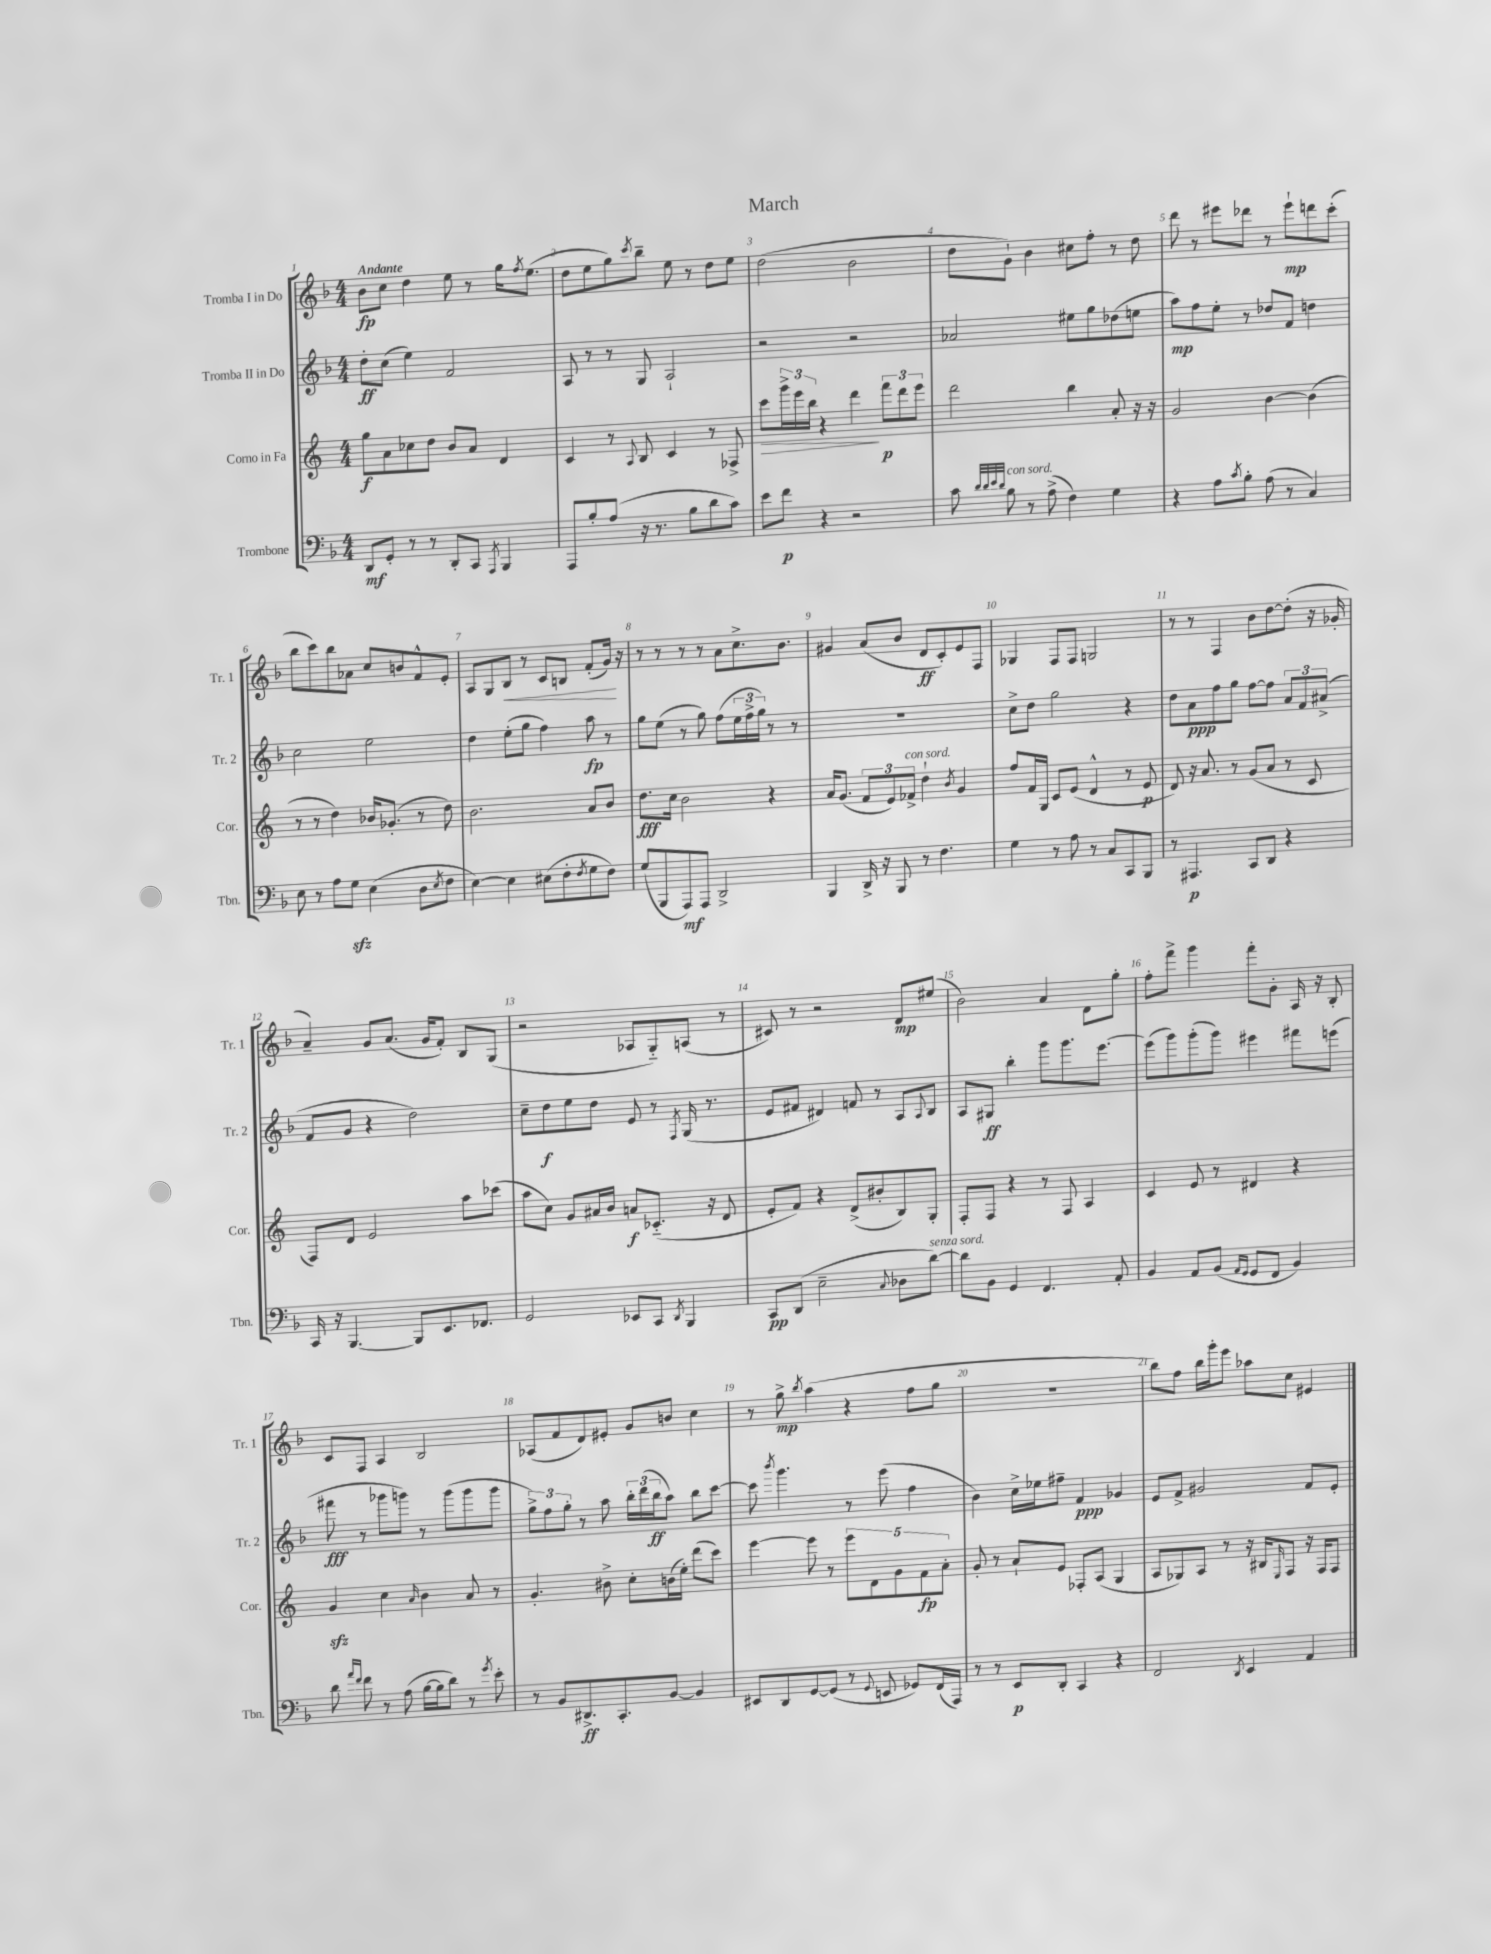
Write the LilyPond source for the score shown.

\header { title = "March" }
<<
\new StaffGroup <<
\new Staff = "s0" \with { instrumentName = "Tromba I in Do" shortInstrumentName = "Tr. 1" } {
    \clef treble \key f \major \numericTimeSignature \time 4/4 \tempo "Andante"
    bes'8\fp c''8 d''4 e''8 r8 g''16 \acciaccatura { f''8 } e''8.( |
    d''8 e''8 g''8) \acciaccatura { c'''8 } bes''8-- e''8 r8 d''8 e''8 |
    d''2( bes'2 |
    d''8 g'8-!) bes'4 cis''8 f''8-. r8 d''8 |
    d'''8 r8 eis'''8 des'''8 r8 eis'''8-!\mp d'''8 c'''8-.( |
    bes''8 c'''8) bes''8 aes'8 c''8 b'8 f'8-^ e'8-. |
    a8 g8 bes8\< r8 c'8 b8 f'8-.( g'16\!) r16 |
    r8 r8 r8 r8 a'8 c''8.-> bes'8. |
    gis'4 a'8( bes'8 d'8\ff c'8-.) e'8 f8 |
    ges4 f8 f8 g2 |
    r8 r8 f4 bes'8 d''8~ d''8-.( r16 ges'16-. |
    a'4--) g'8 a'8.( g'16 f'8-.) bes8 g8( |
    r2 aes8 g8-_) a8( r8 |
    cis'8) r8 r2 d'8\mp eis''8( |
    bes'2) a'4 d'8 g''8-. |
    f''8-. f'''8-> g'''4 f'''8-. g'8-. a16 r16 bes8-. |
    c'8 f8 a4 bes2 |
    aes8( f'8 d'8) eis'8-. g'8 b'8 c''4 |
    r8 g''8->\mp \acciaccatura { bes''8 } a''4( r4 f''8 g''8 |
    R1 |
    bes''8) f''8 bes''16 g'''16-. e'''8 aes''8 c''8 eis'4 \bar "|." |
}
\new Staff = "s1" \with { instrumentName = "Tromba II in Do" shortInstrumentName = "Tr. 2" } {
    \clef treble \key f \major \numericTimeSignature \time 4/4
    d''8-.\ff c''8( e''4) f'2 |
    a8 r8 r8 g8 a2-! |
    r2 r2 |
    aes'2 eis''8 g''8 des''8( e''8 |
    a''8\mp) f''8 e''8-. r8 des''8 f'8 d''4 |
    c''2 e''2 |
    d''4 e''8-.( g''8 f''4) a''8\fp r8 |
    g''8 e''8( r8 g''8) f''8( \tuplet 3/2 { e''16 f''16-> g''16) } r8 r8 |
    R1 |
    c''8-> d''8 g''2 r4 |
    d''8 a'8\ppp f''8 g''8 f''8~ f''8 \tuplet 3/2 { a'8 f'8 ais'8->( } |
    f'8 g'8 r4 d''2) |
    c''8-- d''8\f e''8 d''8 e'8 r8 \acciaccatura { f8 } g16( r8. |
    e'8 fis'8 dis'4) f'8 r8 a8 \appoggiatura { a8 } bes8 |
    a8 gis8\ff bes''4-. g'''8 g'''8. e'''8.~ |
    e'''8( g'''8) g'''8-.( g'''8) eis'''4 fis'''8 e'''8( |
    fis'''8\fff r8 ges'''8 g'''8) r8 g'''8( g'''8 g'''8 |
    \tuplet 3/2 { g''8->) f''8 g''8-. } r8 a''8 \tuplet 3/2 { bes''16-. d'''16( bes''16\ff } a''8) bes''8 c'''8~ |
    c'''8 \acciaccatura { bes'''8 } g'''4. r8 e'''8( f''4 |
    bes'4) c''16-> ees''16 fis''8-- f'4\ppp ges'4 |
    e'8 f'8-> gis'2 f'8 e'8-. \bar "|." |
}
\new Staff = "s2" \with { instrumentName = "Corno in Fa" shortInstrumentName = "Cor." } {
    \clef treble \key c \major \numericTimeSignature \time 4/4
    g''8\f a'8 ces''8 d''8 b'8 a'8 d'4 |
    c'4 r8 \appoggiatura { a8 } b8 c'4 r8 fes8-> |
    c'''8\> \tuplet 3/2 { g'''16-> e'''16 b''16 } r4 d'''4\! \tuplet 3/2 { f'''8\p d'''8 e'''8 } |
    d'''2 b''4 a'8-. r16 r16 |
    g'2 b'4~ b'4( |
    r8 r8 d''4) bes'16 ges'8.-.( r8 d''8) |
    b'2. a'8 b'8 |
    d''8.\fff c''16 b'2 r4 |
    a'16 g'8.( \tuplet 3/2 { f'8 e'8) fes'8->^\markup { \italic "con sord." } } d''4-! \acciaccatura { b'8 } g'4 |
    f''8 f'16 g16 c'8 e'8( d'4-^ r8 e'8\p |
    d'8) r16 a'8. r8 g'8( a'8 r8 c'8 |
    f8) d'8 e'2 a''8 ces'''8( |
    a''8 c''8) g'8 ais'16 b'16 a'8\f ces'8.-_( r16 d'8 |
    e'8-. f'8) r4 d'8->( bis'8-. b8) g8-. |
    f8-. f8 r4 r8 f8 a4 |
    c'4 e'8 r8 dis'4 r4 |
    g'4\sfz c''4 \grace { a'16 } b'4 a'8 r8 |
    g'4.-. bis'8-> c''8-. b'16( e''16-.) d'''8( c'''8) |
    e'''4~ e'''8 r8 \tuplet 5/4 { e'''8 d'8 g'8 f'8\fp a'8-. } |
    g'8-. r8 a'8-! e'8 fes8-. a8( g4 |
    a8 ges8) a8 r8 r16 bis16 \grace { e16 } f8 r16 f16 f8 \bar "|." |
}
\new Staff = "s3" \with { instrumentName = "Trombone" shortInstrumentName = "Tbn." } {
    \clef bass \key f \major \numericTimeSignature \time 4/4
    d,8\mf g,8-. r8 r8 d,8-. c,8 \acciaccatura { a,,8 } bes,,4 |
    a,,8 bes8-. a8( r16 r8. bes8 d'8 c'8) |
    e'8 f'8\p r4 r2 |
    c'8 \grace { d'32 d'32 e'32 d'32 } bes8^\markup { \italic "con sord." } r8 a8->( f4) g4 |
    r4 a8 \acciaccatura { c'8 } bes8-. a8( r8 c4) |
    e8 r8 a8 g8\sfz e4( d8 \acciaccatura { e8 } f8 |
    e4~) e4 eis8( f8-. \acciaccatura { f8 } g8 f8) |
    g8( bes,,8 a,,8\mf) a,,8 d,2-> |
    bes,,4 d,16-> r16 bes,,8 r8 f4. |
    g4 r8 a8 r8 c8 c,8 bes,,8 |
    r8 ais,,4.\p c,8 d,8 r4 |
    c,16 r16 bes,,4.~ bes,,8 e,8. fes,8. |
    g,2 ees,8 c,8 \acciaccatura { d,8 } bes,,4 |
    c,8\pp d,8( e2-- \appoggiatura { c8 } des8 d'8~^\markup { \italic "senza sord." }) |
    d'8 bes,8 g,4 f,4. a,8-. |
    bes,4 a,8 bes,8( \grace { a,16 g,16 } g,8 f,8 bes,4) |
    d'8 \grace { a'16 f'16 } f'8 r8 a8( bes16~ bes16 d'8) r8 \acciaccatura { g'8 } e'8-. |
    r8 bes,8 dis,8.->\ff c,8.-. bes,8~ bes,4 |
    eis,8 d,8 g,8~ g,8( r8 \appoggiatura { g,8 } e,8 ges,8) f,16( a,,16) |
    r8 r8 e,8\p d,8-. c,4 r4 |
    f,2 \acciaccatura { d,8 } e,4 a,4 \bar "|." |
}
>>
>>
\layout { \context { \Score \override BarNumber.break-visibility = ##(#f #t #t) barNumberVisibility = #all-bar-numbers-visible } }
